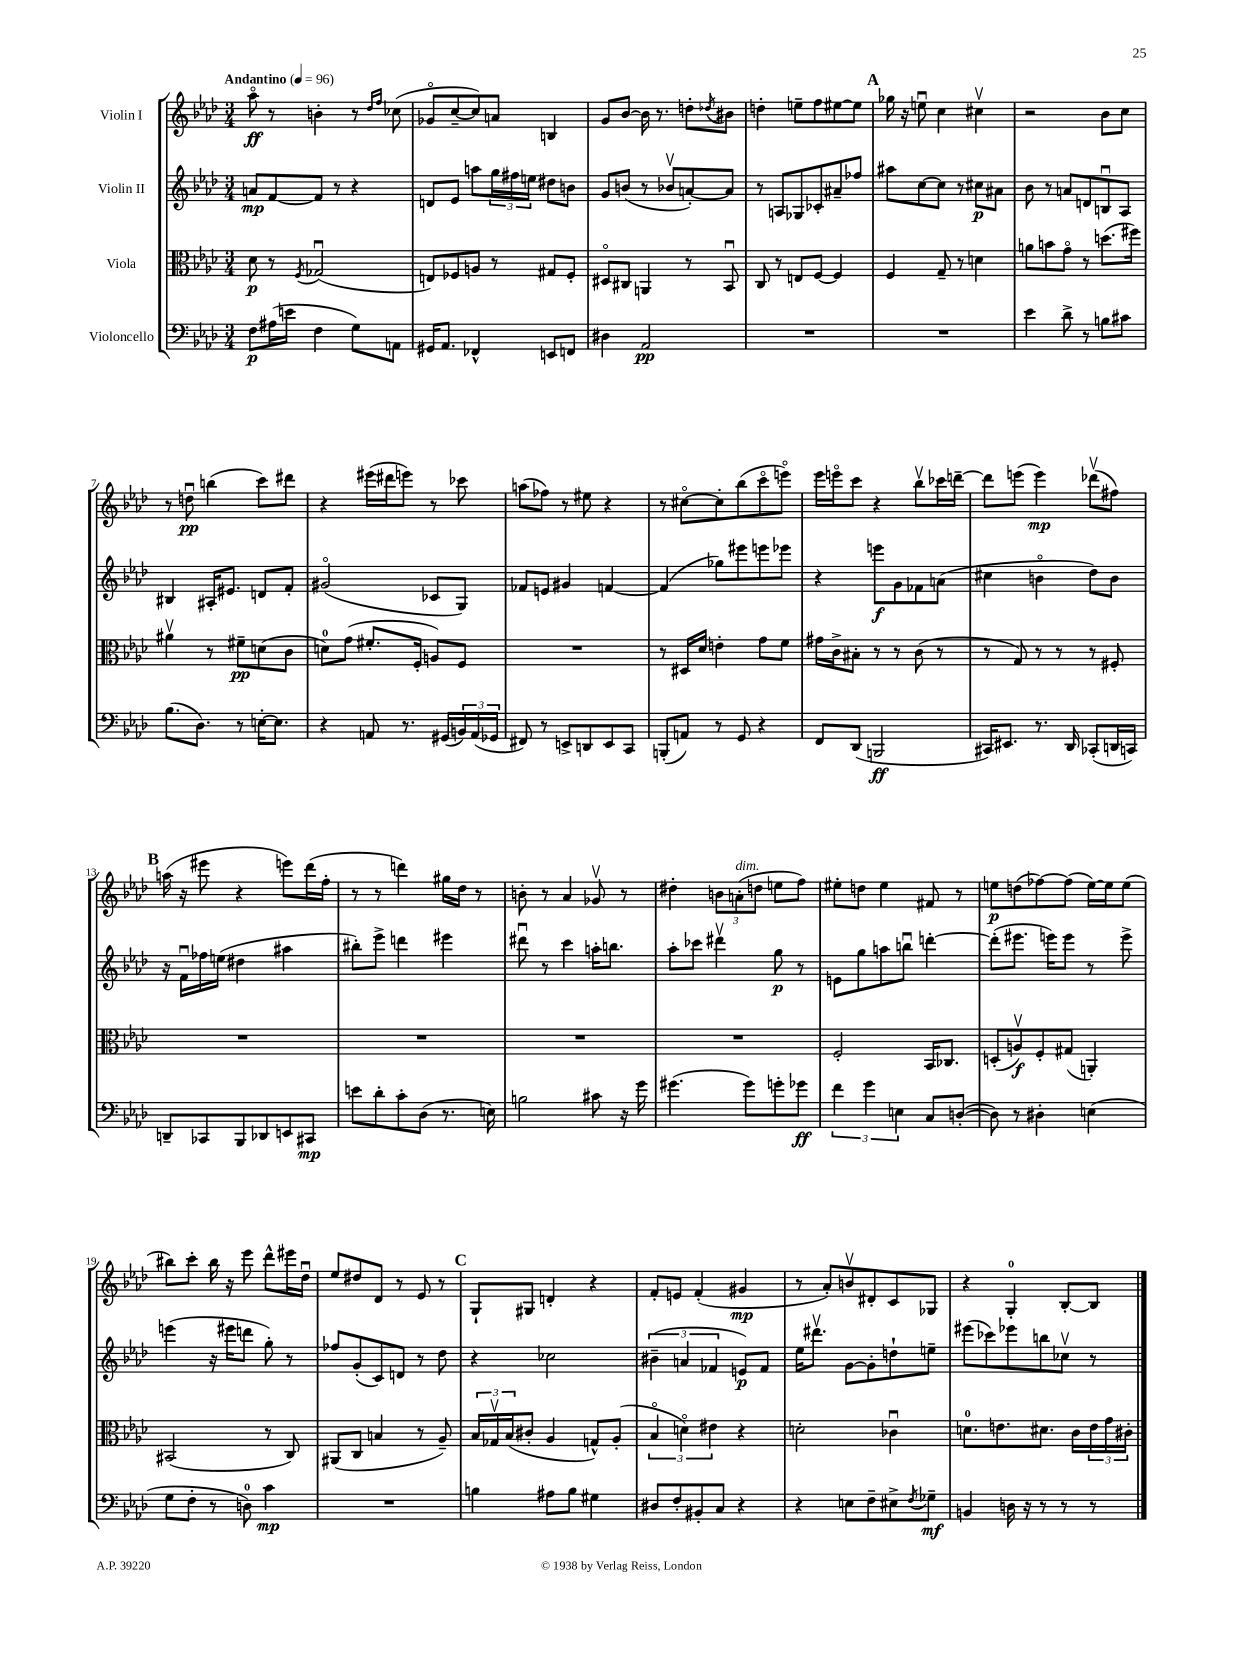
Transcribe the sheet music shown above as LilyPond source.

<<
\new StaffGroup <<
\new Staff = "s0" \with { instrumentName = "Violin I" } {
    \clef treble \key aes \major \numericTimeSignature \time 3/4 \tempo "Andantino" 4 = 96
    aes''8\flageolet\ff r8 b'4-. r8 \grace { des''16 f''16 } ces''8( |
    ges'8\flageolet c''8~-- c''8) a'8 b4 |
    g'8 bes'8~ bes'16 r8. d''8-. \acciaccatura { des''8 } bis'8 |
    d''4-. e''8-- f''8 eis''8~ eis''8 |
    \mark \markup { \bold "A" } ges''16 r16 e''8\downbow c''4 cis''4\upbow |
    r2 bes'8 c''8 |
    r8 d''8\downbow\pp b''4( c'''8) dis'''8 |
    r4 eis'''16( dis'''16 e'''8) r8 ces'''8 |
    a''8( fes''8) r8 eis''8 r4 |
    r8 cis''8~\flageolet cis''8-. bes''8( c'''8\flageolet e'''8\flageolet) |
    ees'''16 e'''16\flageolet c'''8 r4 bes''8\upbow ces'''16 d'''16~-- |
    d'''8 e'''8( e'''4\mp) des'''8\upbow( fis''8) |
    \mark \markup { \bold "B" } a''16( r16 eis'''8 r4 e'''8) des'''16( f''16-. |
    r8 r8 d'''4) gis''16 des''16 r8 |
    b'8-. r8 aes'4 ges'8\upbow r8 |
    dis''4-. \tuplet 3/2 { b'8 a'8-.^\markup { \italic "dim." }( d''8 } e''8 f''8) |
    eis''8-. d''8 eis''4 fis'8 r8 |
    e''8\p d''8( fes''8~) fes''8( e''16~) e''16 e''8( |
    bis''8) c'''8-. bis''16 r16 ees'''8 des'''8-^ eis'''16 des''16\downbow |
    ees''8 dis''8 des'8 r8 ees'8 r8 |
    \mark \markup { \bold "C" } g8-! gis8 d'4-. r4 |
    f'8-. e'8 f'4-.( gis'4\mp |
    r8 aes'8-.) b'8\upbow dis'8-. c'8 ges8 |
    r4 g4-0-. bes8~-. bes8 \bar "|." |
}
\new Staff = "s1" \with { instrumentName = "Violin II" } {
    \clef treble \key aes \major \numericTimeSignature \time 3/4
    a'8\mp f'8~ f'8 r8 r4 |
    d'8 ees'8 a''8 \tuplet 3/2 { g''16 fis''16 e''16 } dis''8 b'8 |
    g'8 b'8( r8 bes'8\upbow a'8~-.) a'8 |
    r8 a8 ges8 ces'8-. ais'8-- fes''8 |
    \mark \markup { \bold "A" } ais''8 c''8~ c''8 r8 cis''8\p ais'8 |
    bes'8 r8 a'8 d'8 b8\downbow aes8 |
    bis4 ais16-. eis'8. d'8 f'8-. |
    gis'2\flageolet( ces'8 g8) |
    fes'8 e'8 gis'4 f'4~ |
    f'4( ges''8) eis'''8 e'''8 ees'''8 |
    r4 e'''8\f g'8 fes'8 a'8( |
    cis''4 b'4\flageolet des''8) b'8 |
    \mark \markup { \bold "B" } r16 f'16\downbow fes''16 e''16( dis''4 ais''4 |
    bis''8-.) ees'''8-> d'''4 eis'''4 |
    dis'''8\downbow r8 c'''4 a''16-. b''8. |
    aes''8-. ces'''8 dis'''4\upbow g''8\p r8 |
    e'8 g''8 a''8 b''8\downbow d'''4~-. |
    d'''8-.( eis'''8. e'''16) e'''8 r8 e'''8-> |
    e'''4( r16 eis'''16 d'''8 g''8-.) r8 |
    fes''8 g'8-.( c'8) d'8 r8 des''8 |
    \mark \markup { \bold "C" } r4 ces''2 |
    \tuplet 3/2 { bis'4--( a'4 fes'4 } e'8\p) fes'8 |
    ees''16 dis'''8.\upbow g'8~ g'8-. d''8-! e''8-- |
    eis'''8( ces'''8) ees'''8 b''8 ces''8\upbow r8 \bar "|." |
}
\new Staff = "s2" \with { instrumentName = "Viola" } {
    \clef alto \key aes \major \numericTimeSignature \time 3/4
    des'8\p r8 \acciaccatura { f8 } ges2\downbow( |
    e8) fes8 a8 r8 gis8 fes8-. |
    dis8\flageolet cis8 a,4 r8 bes,8\downbow |
    c8 r8 e8 f8~ f4 |
    \mark \markup { \bold "A" } f4 g8-- r8 d'4 |
    a'8 b'8 g'8\flageolet r8 d''8.( fis''16) |
    ais'4\upbow r8 fis'8--\pp d'8( c'8 |
    d'8-0) g'8( fis'8.-. f16-. a8) f8 |
    R2. |
    r8 dis16 des'16 e'4-. g'8 f'8 |
    gis'16 c'16-> bis8-. r8 r8 c'8( r8 |
    r8 g8) r8 r8 r8 fis8-. |
    \mark \markup { \bold "B" } R2. |
    R2. |
    R2. |
    R2. |
    f2-. bes,16 ces8. |
    d8-.( a8\upbow\f) f8-. gis8( a,4-.) |
    bis,2( r8 c8) |
    ais,8( c8 b4 r8 aes8--) |
    \mark \markup { \bold "C" } \tuplet 3/2 { bes16 ges16\upbow bes16( } cis'8-. aes4 g8-^) aes8-.( |
    \tuplet 3/2 { bes4\flageolet d'4\flageolet) eis'4 } r4 |
    d'2-. ces'4\downbow |
    d'8.-0 e'8. dis'8. c'16 \tuplet 3/2 { e'16 g'16 cis'16-. } \bar "|." |
}
\new Staff = "s3" \with { instrumentName = "Violoncello" } {
    \clef bass \key aes \major \numericTimeSignature \time 3/4
    f8\p ais16( e'16 f4 g8) a,8 |
    gis,16 aes,8. fes,4-^ e,8 f,8 |
    dis4 aes,2\pp |
    R2. |
    \mark \markup { \bold "A" } R2. |
    ees'4 des'8-> r8 b8 cis'8 |
    bes8.( des8.) r8 e16~-. e8. |
    r4 a,8 r8. gis,16( \tuplet 3/2 { b,16) a,16( ges,16 } |
    fis,8) r8 e,8-> d,8 e,8 c,8 |
    b,,8-.( a,8) r8 g,8 r4 |
    f,8 des,8( b,,2\ff |
    cis,16) eis,8. r8. des,16 ces,8-.( d,16 c,16) |
    \mark \markup { \bold "B" } d,8-- ces,8 bes,,8 des,8 e,8 cis,8\mp |
    e'8 des'8-. c'8-. des8( r8. e16) |
    b2 cis'8 r16 g'16 |
    gis'4.( gis'8) g'8-. ges'8\ff |
    \tuplet 3/2 { f'4 g'4 e4 } c8 d8~-.( |
    d8) r8 dis4-. e4( |
    g8 f8-. r8 d8-0) c'4\mp |
    R2. |
    \mark \markup { \bold "C" } b4 ais8 b8 gis4 |
    dis8 f8-. bis,8-. c8 r4 |
    r4 e8 f8-- eis8-> \acciaccatura { f8 } ges8--\mf |
    b,4 d16 r16 r8 r8 r8 \bar "|." |
}
>>
>>
